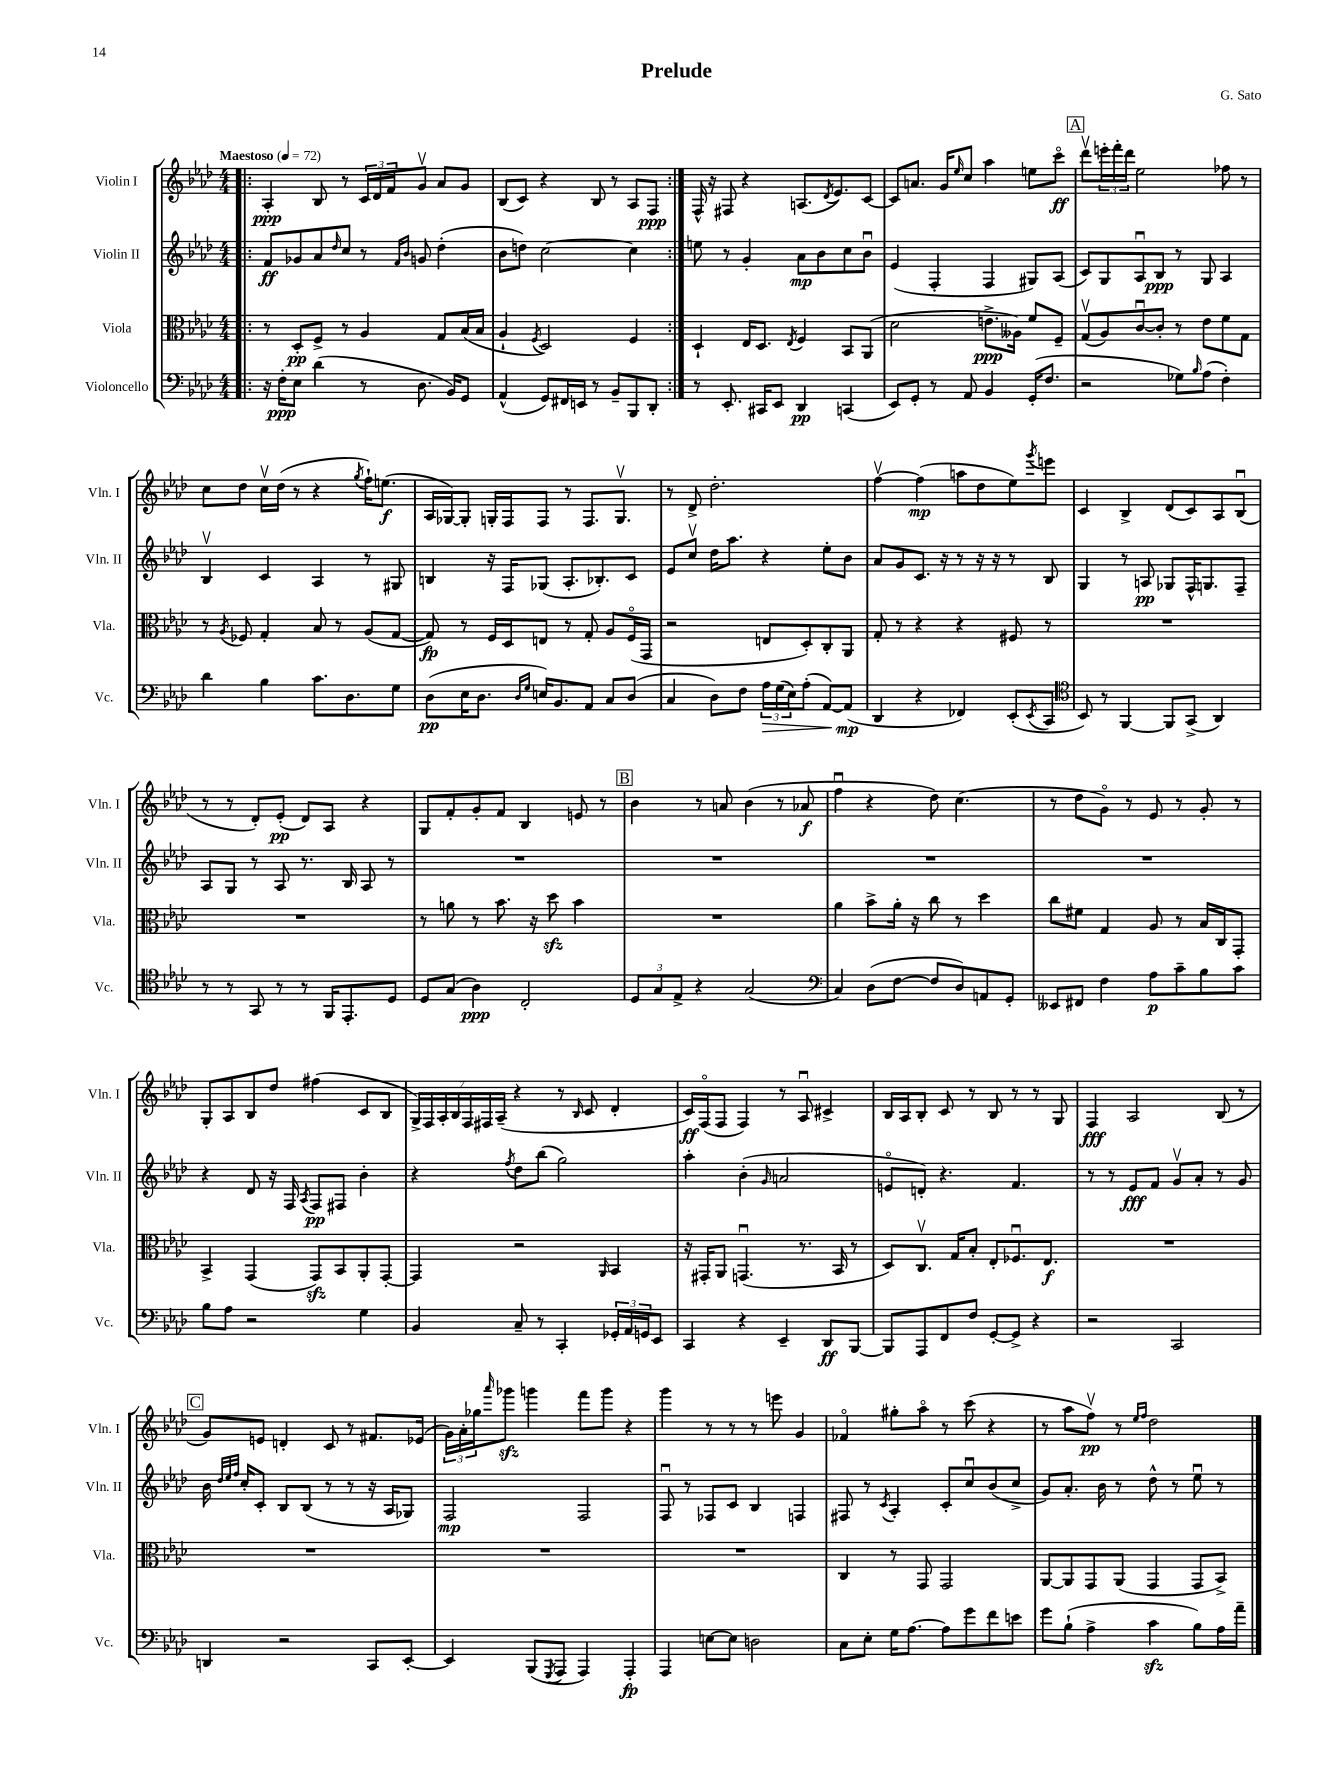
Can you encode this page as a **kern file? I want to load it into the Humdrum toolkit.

**kern	**kern	**kern	**kern
*staff4	*staff3	*staff2	*staff1
*clefF4	*clefC3	*clefG2	*clefG2
*k[b-e-a-d-]	*k[b-e-a-d-]	*k[b-e-a-d-]	*k[b-e-a-d-]
*M4/4	*M4/4	*M4/4	*M4/4
*MM72	*MM72	*MM72	*MM72
=!|:	=!|:	=!|:	=!|:
16r	8r	8f	4A-'
16F'	.	.	.
8E-	8D-'	8g-	.
(4d-	8F^	8a-	8B-
.	.	16qqdd-	.
.	8r	8cc	8r
8r	4A-	8r	24c
.	.	.	24d-
.	.	.	24f
.	.	16qqf	.
.	.	16qqb-	.
8.D-	.	8g	8gv
.	8G	(4dd-'	8a-
16BB-)	.	.	.
8GG	(16B-	.	8g
.	16B-	.	.
=	=	=	=
(4AA-^^	4A-`	8b-	(8B-
.	.	8dd)	8c)
.	8qF	.	.
8GG)	2D-)	[2cc	4r
16FF#	.	.	.
16EE	.	.	.
8r	.	.	8B-
8BB-~	.	.	8r
8BBB-	4F	4cc]	8A-
8DD-'	.	.	8F
=:|!	=:|!	=:|!	=:|!
8r	4D-`	8ee	16F^^
.	.	.	16r
8.EE-'	.	8r	8F#
.	16E-	4g'	4r
16CC#	8.D-	.	.
8EE-	.	.	.
.	8qE-	.	.
4DD-	4F	8a-	(8.A
.	.	8b-	.
.	.	.	8qd-
.	.	.	8.e-)
(4CC	8BB-	8cc	.
.	(8AA-	8b-u	[8c
=	=	=	=
8EE-)	2d-	(4e-	8c]
8GG'	.	.	8.a
8r	.	4F'	.
.	.	.	16g
.	.	.	16qqee-
8AA-	.	.	8cc
4BB-	8.e^	4F	4aa-
.	16A--)	.	.
(16GG'	8f	8G#)	8ee
8.F	.	.	.
.	8F~	(8A-	8ccco
=	=	=	=
2r	(8Gv	8c)	8ddd-v
.	8A-)	8G	24eee'
.	.	.	24fff'
.	.	.	24ddd-
.	[8cu	8A-u	2ee-
.	8c']	8B-	.
8G-)	8r	8r	.
16qqB-	.	.	.
(8A-	8e-	8G	.
4F')	8f	4A-	8ff-
.	8G	.	8r
=	=	=	=
4d-	8r	4B-v	8cc
.	8qA-	.	.
.	8F-	.	8dd-
4B-	4G'	4c	16ccv
.	.	.	(16dd-
.	.	.	8r
8.c	8B-	4A-	4r
.	8r	.	.
8.D-	.	.	.
.	.	.	8qgg
.	(8A-	8r	16ff`)
.	.	.	(8.ee
8G	[8G	8G#	.
=	=	=	=
(8D-	8G])	4B	16A-
.	.	.	[16G-)
16E-	8r	.	8G-']
8.D-	.	.	.
.	16F	16r	16G'
.	16D-	16F	16F
16qqD-	.	.	.
16qqG	.	.	.
16E)	8E	(8G-	8F
8.BB-	.	.	.
.	8r	8.A-'	8r
8AA-	8G'	.	8.F
.	.	8.B-')	.
8C	8A-	.	.
.	.	.	8.Gv
(8D-	(16Fo	8c	.
.	16GG	.	.
=	=	=	=
4C	2r	8e-	8r
.	.	8ccv	8d-^
8D-)	.	16dd-	2.dd-'
.	.	8.aa-	.
8F	.	.	.
24A-	8E	4r	.
(24G	.	.	.
24E-)	.	.	.
(8A-'	8D-')	.	.
[8AA-)	8C'	8ee-'	.
(8AA-]	8AA-	8b-	.
=	=	=	=
4DD-	8G'	8a-	[4ffv
.	8r	8g	.
4r	4r	8.c	(4ff]
.	.	16r	.
4FF-)	4r	8r	8aa
.	.	16r	8dd-
.	.	16r	.
(8EE-'	8F#	8r	8ee-)
8qEE-	.	.	8qggg
8CC	8r	8B-	8eee
=	=	=	=
*clefC4	*	*	*
8BB-)	1r	4G	4c
8r	.	.	.
[4FF	.	8r	4B-^
.	.	8A	.
8FF]	.	8G-	(8d-
(8GG^	.	16F^^	8c)
.	.	8.G	.
4AA-)	.	.	8A-
.	.	8F~	(8B-u
=	=	=	=
8r	1r	8A-	8r
8r	.	8G	8r
8GG	.	8r	8d-')
8r	.	8A-	(8e-'
8r	.	8.r	8d-)
16FF	.	.	8A-
8.EE-'	.	16B-	.
.	.	8A-	4r
8D-	.	8r	.
=	=	=	=
8D-	8r	1r	8G
(8G	8a	.	8f'
4A-)	8r	.	8g'
.	8.b-	.	8f
2C'	.	.	4B-
.	16r	.	.
.	8dd-	.	.
.	4b-	.	8e
.	.	.	8r
=	=	=	=
12D-	1r	1r	4b-
12G	.	.	.
12E-^	.	.	.
4r	.	.	8r
.	.	.	8a
(2G	.	.	(4b-
.	.	.	8r
.	.	.	8a-
=	=	=	=
*clefF4	*	*	*
4C)	4a-	1r	4ffu
(8D-	8b-^	.	4r
[8F	16a-'	.	.
.	16r	.	.
8F]	8cc	.	8dd-)
8D-)	8r	.	(4.cc
8AA	4dd-	.	.
8GG'	.	.	.
=	=	=	=
8EE--	8cc	1r	8r
8FF#	8f#	.	8dd-
4F	4G	.	8go)
.	.	.	8r
8A-	8A-	.	8e-
8c~	8r	.	8r
8B-	16B-	.	8g'
.	16C	.	.
8c	8GG'	.	8r
=	=	=	=
8B-	4BB-^	4r	8G'
8A-	.	.	8A-
2r	(4GG	8d-	8B-
.	.	16r	8dd-
.	.	16F	.
.	.	8qA-	.
.	8GG)	8F	(4ff#
.	8BB-	8F#	.
4G	8AA-'	4b-'	8c
.	[8GG'	.	8B-
=	=	=	=
4BB-	4GG]	4r	28G^)
.	.	.	28F
.	.	.	28A-'
.	.	.	28B-
.	.	.	28F
.	.	.	28F#
.	.	.	(28A-~
.	.	8qff	.
8C~	2r	8dd-	4r
8r	.	(8bb-	.
4CC'	.	2gg)	8r
.	.	.	16qqB-
.	.	.	8c
.	16qqAA-	.	.
24GG-'	4BB-	.	4d-'
24AA-	.	.	.
24GG	.	.	.
8EE-	.	.	.
=	=	=	=
4CC	16r	4aa-'	16c)
.	16GG#'	.	(16Fo
.	8AA-	.	8F
4r	(4.GGu	(4b-'	4F)
.	.	16qqg	.
4EE-~	.	2a	8r
.	8.r	.	8A-u
8DD-	.	.	4c#^
.	16BB-	.	.
[8BBB-	8r	.	.
=	=	=	=
8BBB-]	8D-)	8eo	16B-
.	.	.	16A-
8AAA-	8.Cv	8d')	8B-'
8FF	.	4.r	8c
.	16G	.	.
8F	8B-'	.	8r
[8GG'	8E-'	.	8B-
8GG^]	8.F-u	4.f	8r
4r	.	.	8r
.	8.E-	.	.
.	.	.	8G
=	=	=	=
2r	1r	8r	4F
.	.	8r	.
.	.	8e-	2A-
.	.	8f	.
2CC	.	8gv	.
.	.	8a-'	.
.	.	8r	(8B-
.	.	8g	8r
=	=	=	=
4DD	1r	16b-	8g)
.	.	32qqdd-	.
.	.	32qqee-	.
.	.	32qqff	.
.	.	16cc'	.
.	.	8c'	8e
2r	.	8B-	4d'
.	.	(8B-	.
.	.	8r	8c
.	.	8r	8r
8CC	.	16r	8.f#
.	.	16A-	.
[8EE-'	.	8G-)	.
.	.	.	(16e-
=	=	=	=
4EE-]	1r	2F	24g)
.	.	.	24a-'
.	.	.	24gg-
.	.	.	16qqaaa-
.	.	.	8ggg-
(8BBB-	.	.	4ggg
8qGGG	.	.	.
8AAA-	.	.	.
4AAA-)	.	2F	8fff
.	.	.	8ggg
4AAA-'	.	.	4r
=	=	=	=
4AAA-	1r	8Fu	4ggg
.	.	8r	.
[8E	.	8F-	8r
8E]	.	8c	8r
2D	.	4B-	8r
.	.	.	8eee
.	.	4F	4g
=	=	=	=
8C	4C	8F#	4f-o
8E-'	.	8r	.
.	.	8qc	.
16G	8r	4A-'	8gg#'
[8.A-	.	.	.
.	8GG	.	8aa-o
8A-]	2GG	8c'	8r
8g	.	8ccu	(8ccc
8f	.	(8b-	4r
8e	.	8cc^	.
=	=	=	=
8g	[8AA-	8g)	8r
(8B-`	8AA-]	8.a-'	8aa-
4A-^	8GG	.	8ffv)
.	.	16b-	.
.	(8AA-	8r	8r
.	.	.	16qqee-
.	.	.	16qqff
4c	4GG	8dd-^^	2dd-
.	.	8r	.
8B-)	8GG	8ee-u	.
16A-	8BB-^)	8r	.
16a-~	.	.	.
==	==	==	==
*-	*-	*-	*-
